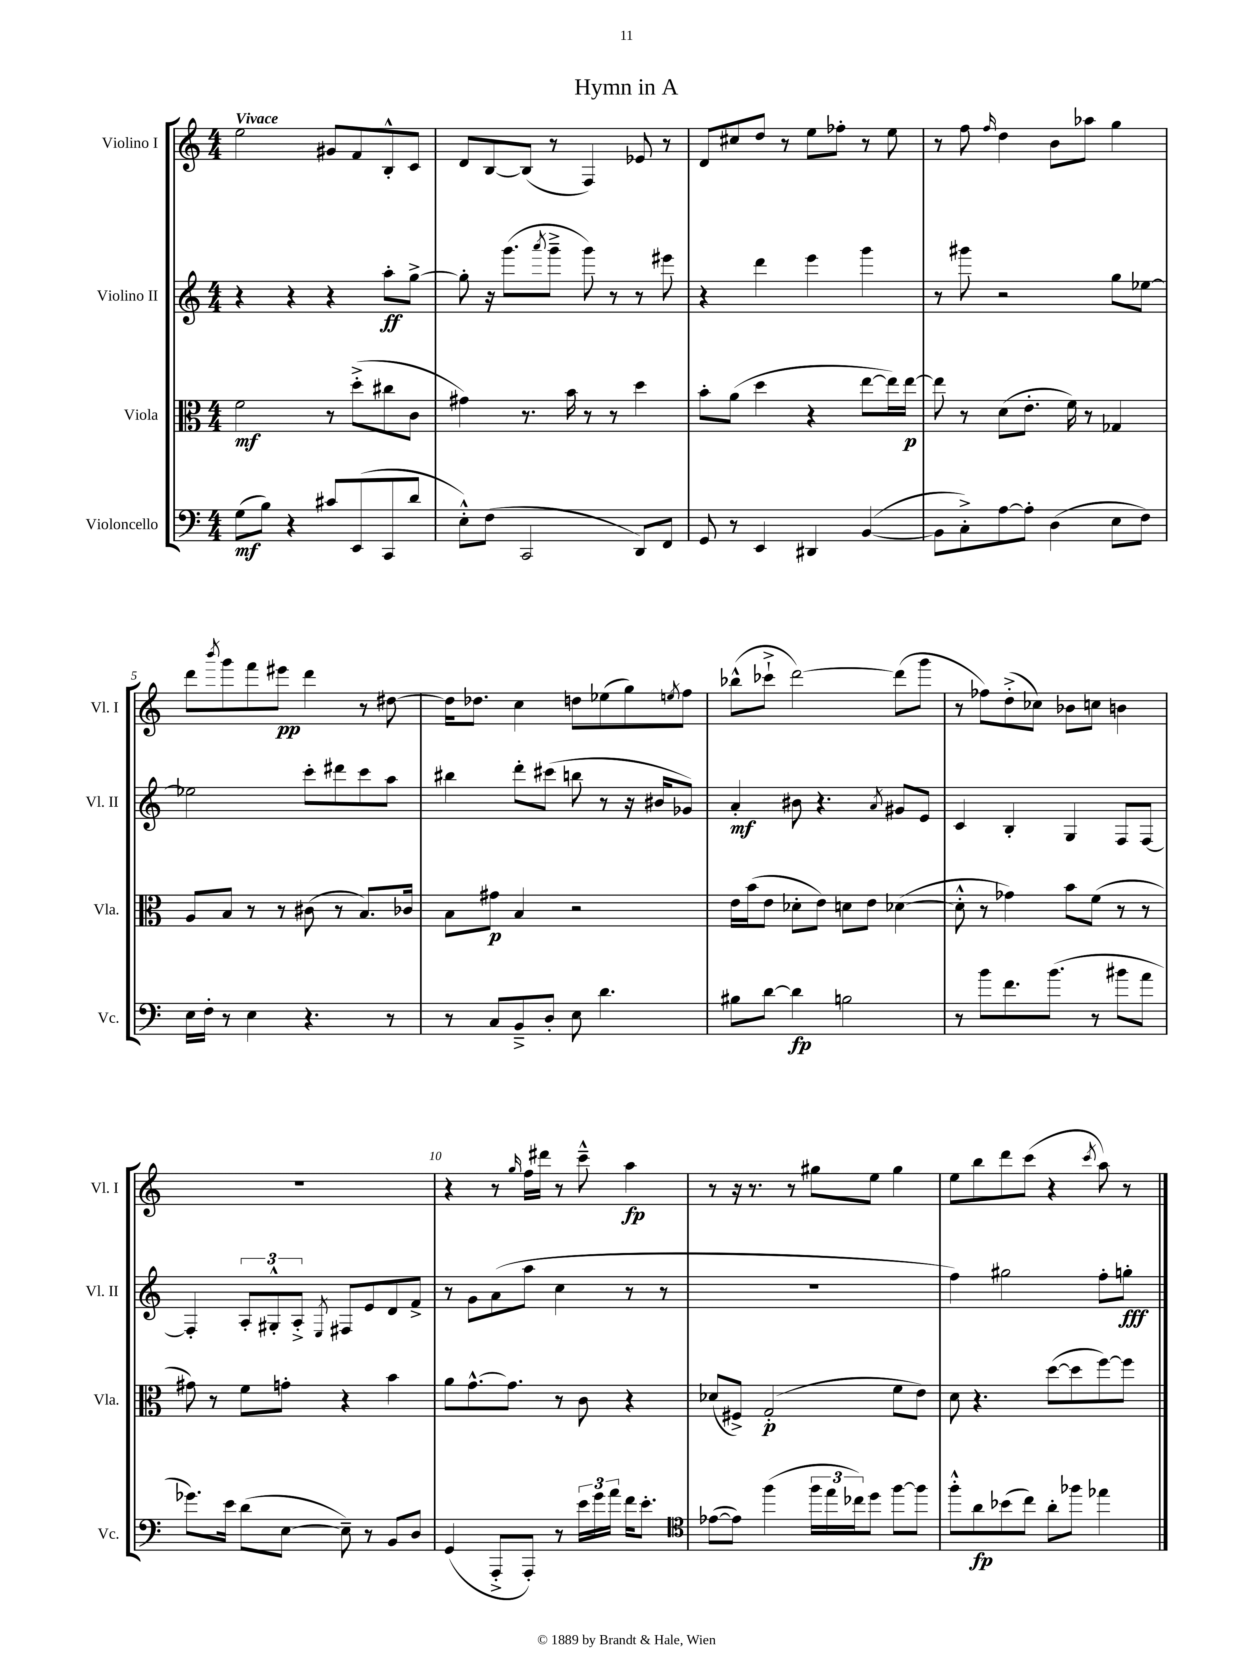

**kern	**dynam	**kern	**dynam	**kern	**dynam	**kern	**dynam
*part4	*part4	*part3	*part3	*part2	*part2	*part1	*part1
*staff4	*staff4	*staff3	*staff3	*staff2	*staff2	*staff1	*staff1
*I"Violoncello	*	*I"Viola	*	*I"Violino II	*	*I"Violino I	*
*I'Vc.	*	*I'Vla.	*	*I'Vl. II	*	*I'Vl. I	*
*clefF4	*	*clefC3	*	*clefG2	*	*clefG2	*
*k[]	*	*k[]	*	*k[]	*	*k[]	*
*M4/4	*	*M4/4	*	*M4/4	*	*M4/4	*
=1	=1	=1	=1	=1	=1	=1	=1
!	!	!	!	!	!	!LO:TX:a:B:t=Vivace	!
(8G\L	mf	2f\	mf	4r	.	2ee\	.
8B\J)	.	.	.	.	.	.	.
4r	.	.	.	4r	.	.	.
8c#X/L	.	8r	.	4r	.	8g#X/L	.
(8EE/	.	(8dd'^\L	.	.	.	8f/	.
8CC/	.	8cc#X\	.	8aa'\L	ff	8B'^^/	.
8d/J	.	8c\J	.	[8gg^\J	.	8c/J	.
=2	=2	=2	=2	=2	=2	=2	=2
8E'^^\L)	.	4g#X\)	.	8gg'\]	.	8d/L	.
(8F\J	.	.	.	16r	.	[8B/	.
.	.	.	.	(8.ggg\L	.	.	.
2CC/	.	8.r	.	.	.	(8B/J]	.
.	.	.	.	8qaaa/	.	.	.
.	.	.	.	8ggg~^\J	.	8r	.
.	.	16b\	.	.	.	.	.
.	.	8r	.	8ggg\)	.	4F/)	.
.	.	8r	.	8r	.	.	.
8DD/L)	.	4dd\	.	8r	.	8e-X/	.
8FF/J	.	.	.	8eee#X\	.	8r	.
=3	=3	=3	=3	=3	=3	=3	=3
8GG/	.	8b'\L	.	4r	.	8d/L	.
8r	.	(8a\J	.	.	.	8cc#X/	.
4EE/	.	4dd\	.	4ddd\	.	8dd/J	.
.	.	.	.	.	.	8r	.
4DD#X/	.	4r	.	4eee\	.	8ee\L	.
.	.	.	.	.	.	8ff-X'\J	.
([4BB/	.	[8ee\L	.	4ggg\	.	8r	.
.	.	16ee\L])	.	.	.	8ee\	.
.	.	[16ee\JJ	p	.	.	.	.
=4	=4	=4	=4	=4	=4	=4	=4
8BB\L]	.	8ee\]	.	8r	.	8r	.
8C'^\)	.	8r	.	8ggg#X\	.	8ff\	.
.	.	.	.	.	.	16qqff/	.
[8A\	.	(8d\L	.	2r	.	4dd\	.
8A'\J]	.	8.e'\J	.	.	.	.	.
(4D\	.	.	.	.	.	8b\L	.
.	.	16f\)	.	.	.	.	.
.	.	8r	.	.	.	8aa-X\J	.
8E\L	.	4G-X/	.	8gg\L	.	4gg\	.
8F\J)	.	.	.	[8ee-X\J	.	.	.
!!LO:LB:g=z
=5	=5	=5	=5	=5	=5	=5	=5
16E\LL	.	8A/L	.	2ee-X\]	.	8ddd\L	.
16F'\JJ	.	.	.	.	.	.	.
.	.	.	.	.	.	8qbbb/	.
8r	.	8B/J	.	.	.	8ggg\	.
4E\	.	8r	.	.	.	8fff\	.
.	.	8r	.	.	.	8eee#X\J	pp
4.r	.	(8c#X\	.	8ccc'\L	.	4ddd\	.
.	.	8r	.	8ddd#X\	.	.	.
.	.	8.B/L)	.	8ccc\	.	8r	.
8r	.	.	.	8aa\J	.	[8dd#X\	.
.	.	16c-X/Jk	.	.	.	.	.
=6	=6	=6	=6	=6	=6	=6	=6
8r	.	8B\L	.	4bb#X\	.	16dd#\KL]	.
.	.	.	.	.	.	8.dd-X\J	.
8C/L	.	8g#X\J	p	.	.	.	.
8BB~^/	.	4B/	.	8ddd'\L	.	4cc\	.
8D'/J	.	.	.	(8ccc#X\J	.	.	.
8E\	.	2r	.	8bbn\	.	8ddn\L	.
4.d\	.	.	.	8r	.	(8ee-X\	.
.	.	.	.	16r	.	8gg\)	.
.	.	.	.	16b#X/KL	.	.	.
.	.	.	.	.	.	8qeen/	.
.	.	.	.	8g-X/J)	.	8ff\J	.
=7	=7	=7	=7	=7	=7	=7	=7
8B#X\L	.	16e\LL	.	4a'/	mf	(8bb-X^^\L	.
.	.	(16b\J	.	.	.	.	.
[8d\J	.	8e\J	.	.	.	8ccc-X`^\J	.
4d\]	fp	8d-X'\L	.	8b#X\	.	[2ddd\)	.
.	.	8e\J)	.	4.r	.	.	.
2Bn\	.	8dn\L	.	.	.	.	.
.	.	8e\J	.	.	.	.	.
.	.	.	.	8qa/	.	.	.
.	.	([4d-X\	.	8g#X/L	.	(8ddd\L]	.
.	.	.	.	8e/J	.	8ggg\J	.
=8	=8	=8	=8	=8	=8	=8	=8
8r	.	8d-'^^\]	.	4c/	.	8r	.
8b\L	.	8r	.	.	.	8ff-X\L)	.
8.f\	.	4g-X\)	.	4B'/	.	(8dd'^\	.
.	.	.	.	.	.	8cc-X\J)	.
(8.b\J	.	.	.	.	.	.	.
.	.	8b\L	.	4G/	.	8b-X\L	.
8r	.	(8f\J	.	.	.	8ccn\J	.
8b#X\L	.	8r	.	8F/L	.	4bn\	.
8a\J	.	8r	.	[8F/J	.	.	.
!!LO:LB:g=z
=9	=9	=9	=9	=9	=9	=9	=9
8.g-X\L)	.	8g#X\)	.	4F'/]	.	1r	.
.	.	8r	.	.	.	.	.
16e\Jk	.	.	.	.	.	.	.
(8d\L	.	8f\L	.	12A'/L	.	.	.
.	.	.	.	12G#X'^^/	.	.	.
[8E\J	.	8gn'\J	.	.	.	.	.
.	.	.	.	12A'^/J	.	.	.
.	.	.	.	8qE/	.	.	.
8E~\])	.	4r	.	8F#X/L	.	.	.
8r	.	.	.	8e/	.	.	.
8BB/L	.	4b\	.	8d/	.	.	.
8D/J	.	.	.	8f^/J	.	.	.
=10	=10	=10	=10	=10	=10	=10	=10
(4GG/	.	8a\L	.	8r	.	4r	.
.	.	[8.g^^\	.	8g\L	.	.	.
8AAA'^/L	.	.	.	(8a\	.	8r	.
.	.	8.g\J]	.	.	.	.	.
.	.	.	.	.	.	16qqgg/	.
8AAA'/J)	.	.	.	8aa\J	.	16ff\LL	.
.	.	.	.	.	.	16ddd#X\JJ	.
8r	.	8r	.	4cc\	.	8r	.
24e\LL	.	8c\	.	.	.	8ccc~^^\	.
24g\	.	.	.	.	.	.	.
24a\JJ	.	.	.	.	.	.	.
16f\KL	.	4r	.	8r	.	4aa\	fp
8.e'\J	.	.	.	.	.	.	.
.	.	.	.	8r	.	.	.
=11	=11	=11	=11	=11	=11	=11	=11
*clefC4	*	*	*	*	*	*	*
([8e-X\L	.	(8d-X/L	.	1r	.	8r	.
8e-\J])	.	8F#X^/J)	.	.	.	16r	.
.	.	.	.	.	.	8.r	.
(4ff\	.	(2G'/	p	.	.	.	.
.	.	.	.	.	.	8r	.
24ff\LL	.	.	.	.	.	8gg#X\L	.
24ee\	.	.	.	.	.	.	.
24cc-X\J)	.	.	.	.	.	.	.
8dd\J	.	.	.	.	.	8ee\J	.
[8ff\L	.	8f\L	.	.	.	4gg#\	.
8ff\J]	.	8e\J)	.	.	.	.	.
=12	=12	=12	=12	=12	=12	=12	=12
8ff'^^\L	.	8d\	.	4ff\)	.	8ee\L	.
8a\	fp	4.r	.	.	.	8bb\	.
(8b-X\	.	.	.	2gg#X\	.	8ddd\	.
8cc\J)	.	.	.	.	.	(8ccc\J	.
8a'\L	.	([8dd\L	.	.	.	4r	.
8ff-X\J	.	8dd\]	.	.	.	.	.
.	.	.	.	.	.	8qccc/	.
4ee-X\	.	[8ff\)	.	8ff'\L	.	8aa\)	.
.	.	8ff\J]	.	8ggn'\J	fff	8r	.
==	==	==	==	==	==	==	==
*-	*-	*-	*-	*-	*-	*-	*-
